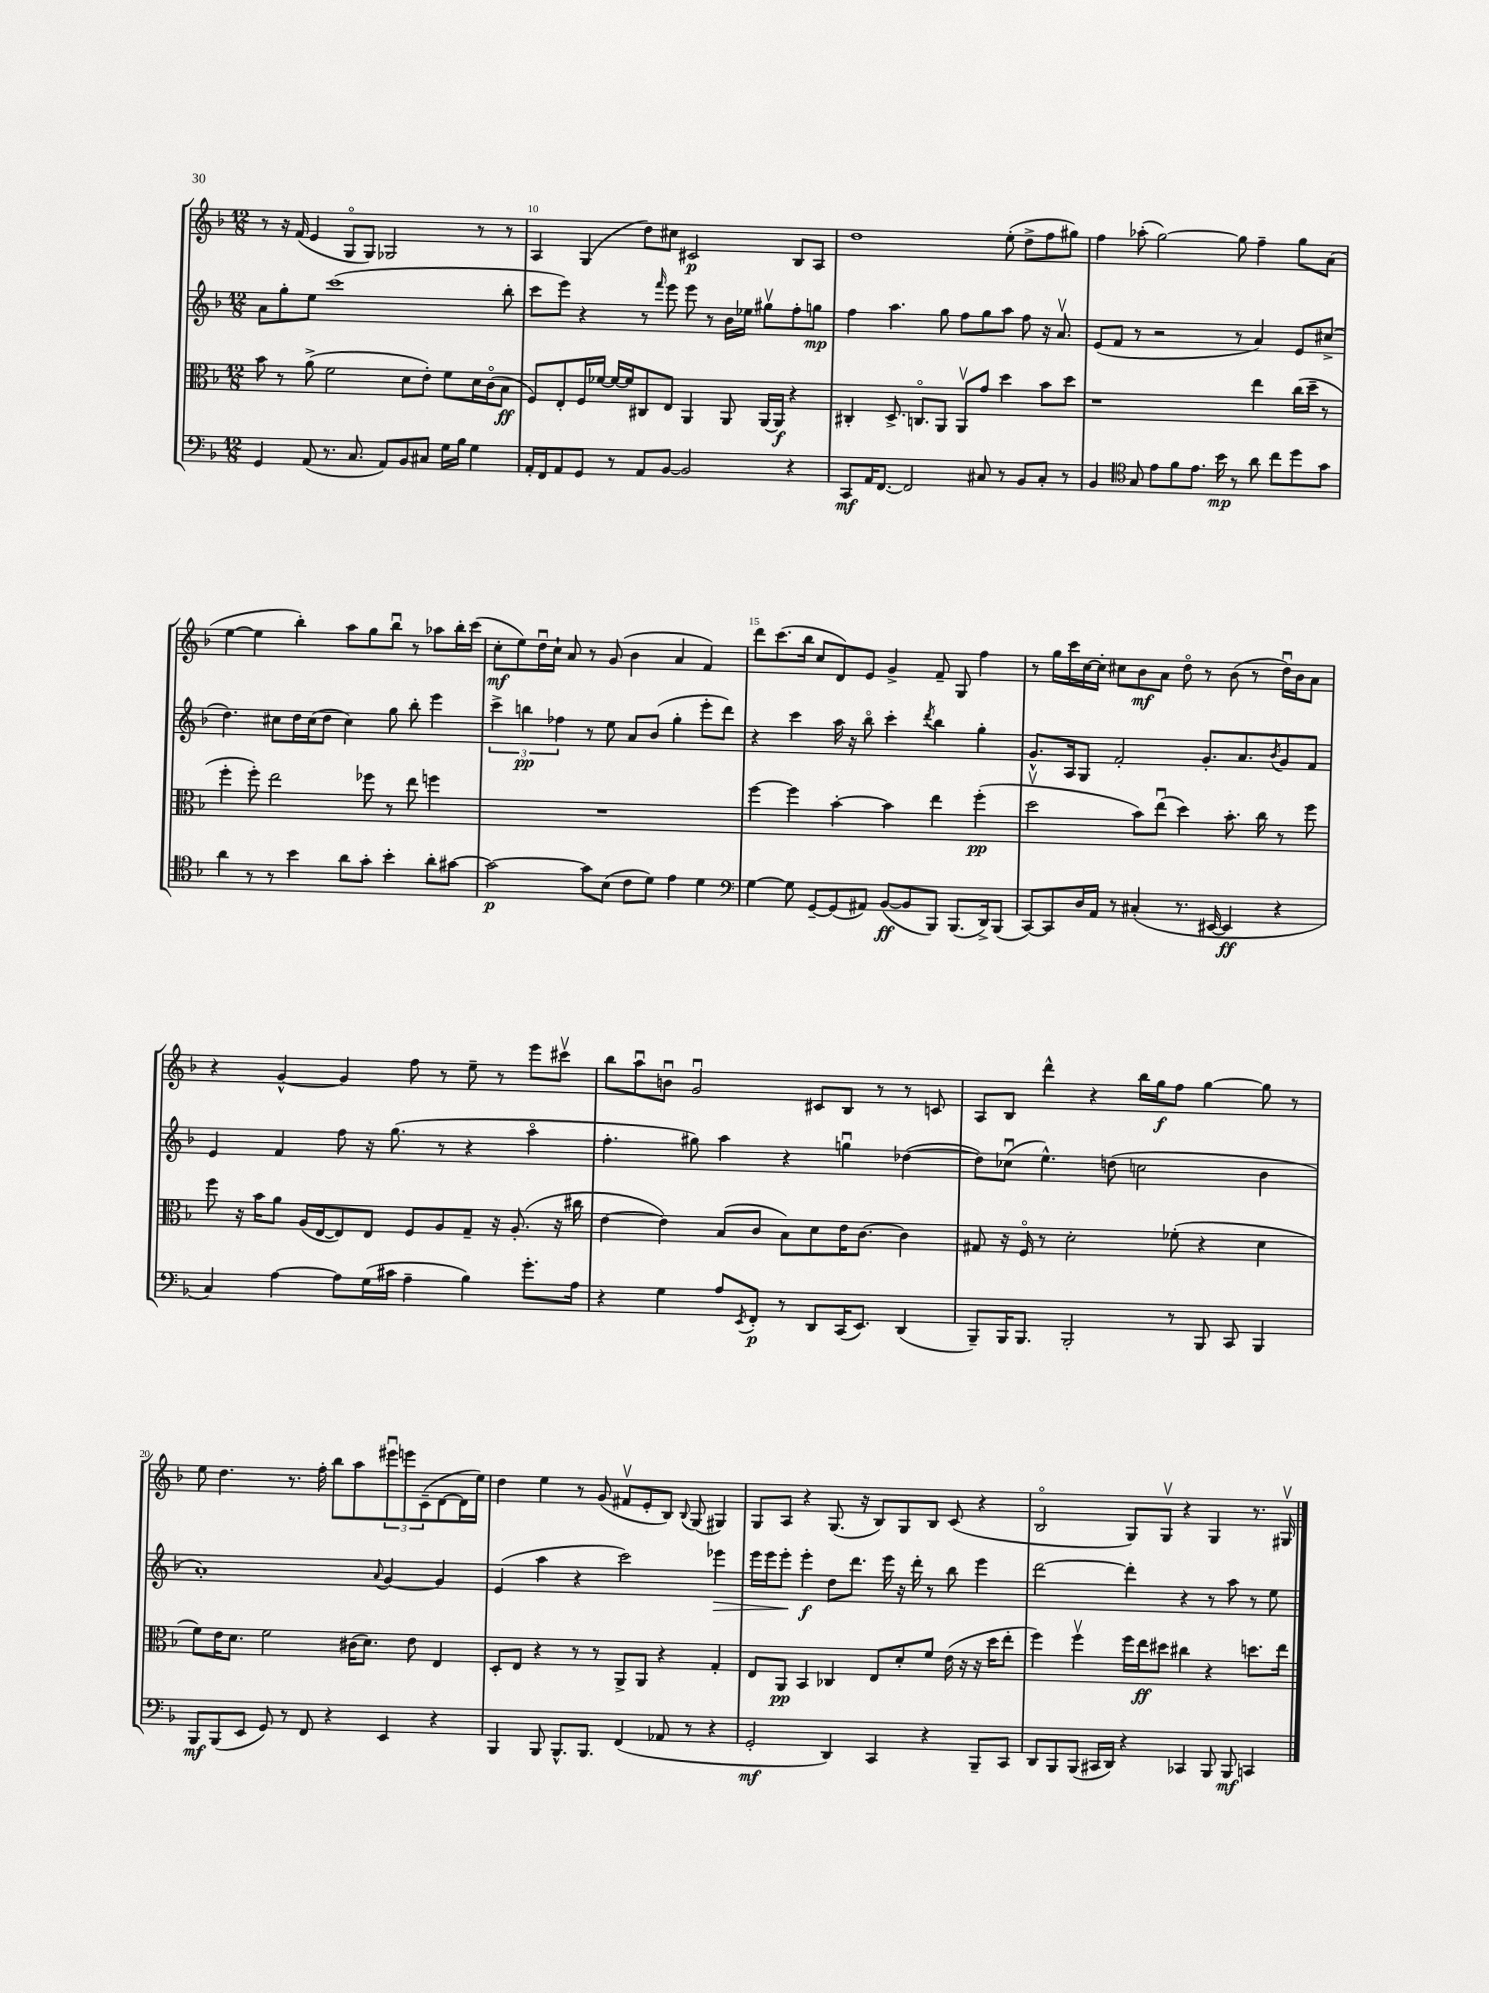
<<
\new StaffGroup <<
\new Staff = "s0" {
    \clef treble \key f \major \numericTimeSignature \time 12/8
    r8 r16 f'16( e'4 g8\flageolet g8) ges2 r8 r8 |
    a4 g4( d''8) cis''8 cis'2\p bes8 a8 |
    d''1 e''8-.( d''8-> f''8 gis''8) |
    f''4 aes''8-.( g''2~) g''8 f''4-- g''8 a'8( |
    e''4~ e''4 bes''4-.) a''8 g''8 bes''8\downbow r8 aes''8 bes''16-. c'''16( |
    c''8-.\mf e''8) d''16\downbow c''16-! a'8 r8 g'8( bes'4 a'4 f'4) |
    d'''8 c'''8.( bes''16 c''8 d'8) e'8 g'4-> f'8-- g8 f''4 |
    r8 g''16 c'''16 c''16~ c''16-. cis''8 bes'8\mf a'8 d''8\flageolet r8 bes'8( r8 d''16\downbow) bes'16 a'8 |
    r4 g'4~-^ g'4 f''8 r8 e''8-- r8 e'''8 cis'''8\upbow |
    bes''8 a''8\downbow b'8\downbow g'2\downbow cis'8 bes8 r8 r8 c'8 |
    a8 bes8 d'''4-^ r4 bes''16 g''16\f f''8 g''4~ g''8 r8 |
    e''8 d''4. r8. f''16-. bes''8 a''8 \tuplet 3/2 { eis'''8\downbow e'''8 c'8--( } d'8~ d'16 e''16) |
    d''4 e''4 r8 g'8( fis'8\upbow e'8-. bes8) \appoggiatura { bes8 } g8( gis4) |
    g8 a8 r4 g8.( r16 bes8) g8 bes8 c'8( r4 |
    bes2\flageolet g8) g8\upbow r4 g4 r8. gis16\upbow \bar "|." |
}
\new Staff = "s1" {
    \clef treble \key f \major \numericTimeSignature \time 12/8
    a'8 g''8-. e''8 c'''1( bes''8-. |
    c'''8 e'''8) r4 r8 \grace { f'''16 } e'''8 e'''8 r8 bes'16 ees''16 gis''8\upbow f''8-. g''8\mp |
    f''4 a''4. g''8 f''8 g''8 a''8 f''8 r16 a'8.\upbow |
    e'8( f'8 r8 r2 r8 a'4) e'8 cis''8->( |
    d''4.) cis''8 d''16 cis''16( d''8 cis''4) g''8 bes''8-. e'''4 |
    \tuplet 3/2 { c'''4-> b''4\pp fes''4 } r8 e''8 a'8 bes'8( g''4-. e'''8-. d'''8) |
    r4 c'''4 a''16 r16 bes''8\flageolet c'''4-. \acciaccatura { d'''8 } bes''4 g''4-. |
    g'8.-^ a16 g8 f'2-. g'8.-. a'8. \acciaccatura { bes'8 } g'8 f'8 |
    e'4 f'4 f''8 r16 g''8.( r8 r4 a''4\flageolet |
    f''4.-. gis''8) a''4 r4 g''4\downbow des''4~( |
    des''8) ces''8\downbow( e''4.-^) d''8( c''2 bes'4 |
    a'1-.) \appoggiatura { a'8 } g'4~ g'4 |
    e'4( a''4 r4 c'''2) ees'''4\> |
    e'''16 e'''16 e'''8-.\! e'''4-.\f d''8 d'''8. e'''16 r16 d'''16-. r8 bes''8 e'''4 |
    d'''2~ d'''4-. r4 r8 a''8 r8 e''8 \bar "|." |
}
\new Staff = "s2" {
    \clef alto \key f \major \numericTimeSignature \time 12/8
    bes'8 r8 a'8->( f'2 d'8 e'8-.) f'8 d'16 c'16\flageolet( bes8\ff |
    f8) e8-. f16 fes'16~ fes'16~ fes'16 cis8 e8 a,4 a,8 a,16~ a,16\f r4 |
    cis4-. d8.-> c8.\flageolet a,8 a,8\upbow g'8 d''4 bes'8 d''8 |
    r1 e''4 c''16( d''16-- r8 |
    f''4-. f''8-.) e''2 fes''8 r8 e''8 f''4 |
    R1. |
    f''4~ f''4 bes'4~-. bes'4 e''4 f''4-.\pp( |
    d''2\upbow bes'8) e''8\downbow( d''4) bes'8.-. c''16 r8 f''8 |
    f''8 r16 bes'16 a'8 a16( e16~ e8) e8 f8 a8 g8-- r16 a8.-.( r16 cis''16 |
    e'4~ e'4) bes8( c'8 bes8) d'8 e'16 c'8.~ c'4 |
    gis8 r16 f16\flageolet r8 d'2-. fes'8-.( r4 d'4 |
    f'8) e'16 d'8. f'2 cis'16( d'8.) e'8 e4 |
    d8-. e8 r4 r8 r8 a,8-> a,8 r4 g4-. |
    e8 a,8\pp bes,4 ces4 e8 d'8-. f'8 e'16( r16 r16 d''16 e''8-. |
    f''4) f''4\upbow f''16 e''16\ff dis''8 cis''4 r4 d''8. e''16 \bar "|." |
}
\new Staff = "s3" {
    \clef bass \key f \major \numericTimeSignature \time 12/8
    g,4 a,8( r8. c8. a,8) bes,8 cis8 g16 bes16 g4 |
    a,16-. f,16 a,8 g,8 r8 a,8 bes,8~ bes,2 r4 |
    c,8\mf a,16 f,8.~ f,2 cis8 r8 bes,8 cis8-. r8 |
    bes,4 \clef tenor g8 e'8 f'8 e'8. bes'16\mp r8 a'8 c''8 d''8 g'8 |
    a'4 r8 r8 bes'4 a'8 g'8-. bes'4-. a'8-. gis'8~ |
    gis'2~\p gis'8 bes8( c'8 d'8) e'4 d'4 |
    \clef bass g4~ g8 g,8~-- g,8( ais,8) bes,8~\ff( bes,8 bes,,8) bes,,8.( d,16->) bes,,8( |
    c,8~) c,8 d16 a,16 r8 cis4-.( r8. eis,16~ eis,4\ff r4 |
    c4) a4~ a8 g16( cis'16 a4-- bes4) g'8.-. a16 |
    r4 g4 a8 \acciaccatura { e,8 } f,8-.\p r8 d,8 c,16( e,8.) d,4( |
    bes,,8--) bes,,16 bes,,8. bes,,2-. r8 bes,,8 c,8 bes,,4 |
    bes,,8\mf bes,,8( e,8 g,8) r8 f,8 r4 e,4 r4 |
    bes,,4 bes,,8 bes,,8.-^ bes,,8. f,4( aes,8 r8 r4 |
    g,2-.\mf d,4) c,4 r4 bes,,8-- c,8 |
    d,8 bes,,8 bes,,8( cis,16 d,16) r4 ces,4 bes,,8 bes,,8\mf c,4 \bar "|." |
}
>>
>>
\layout { \context { \Score currentBarNumber = #9 \override BarNumber.break-visibility = ##(#f #t #t) barNumberVisibility = #(every-nth-bar-number-visible 5) } }
